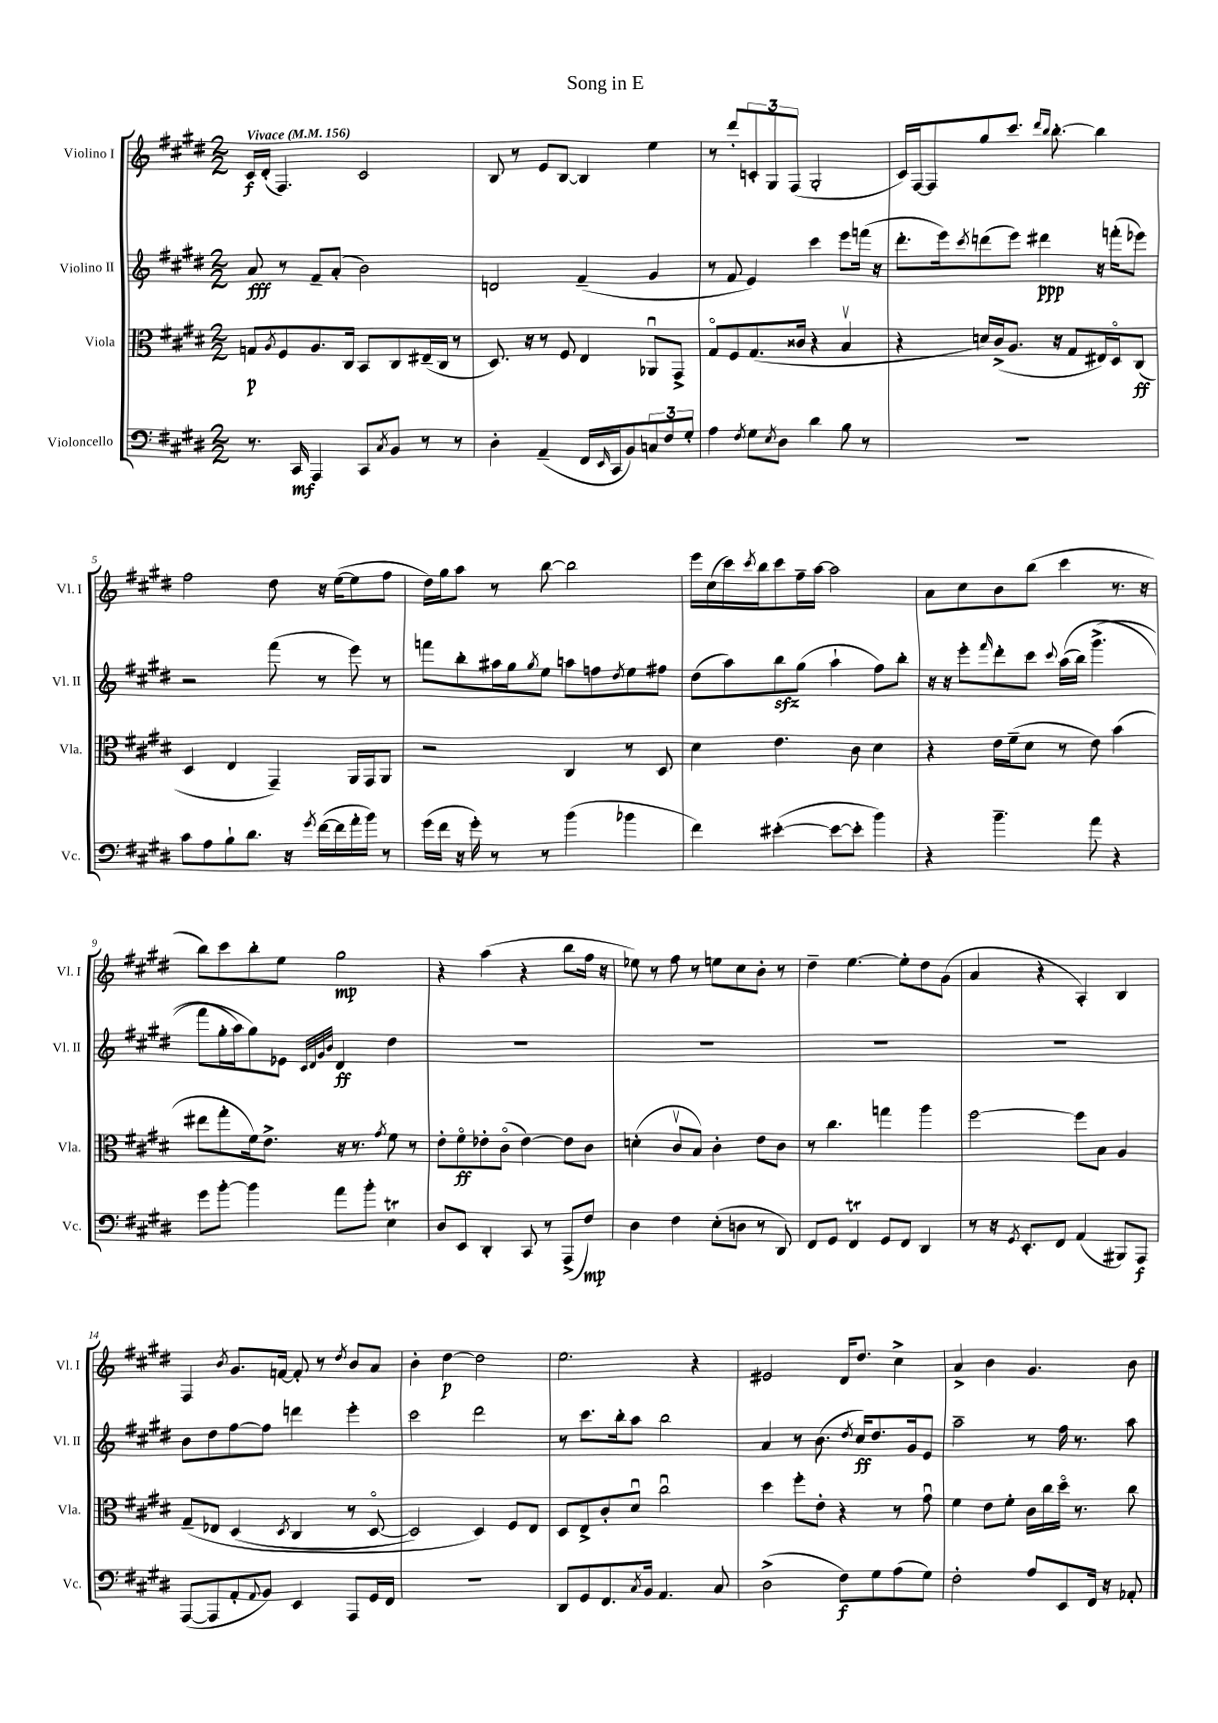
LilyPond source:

\header { title = "Song in E" }
<<
\new StaffGroup <<
\new Staff = "s0" \with { instrumentName = "Violino I" shortInstrumentName = "Vl. I" } {
    \clef treble \key e \major \numericTimeSignature \time 2/2 \tempo "Vivace" 4 = 156
    cis'16\f dis'16-.( fis4.) cis'2 |
    b8 r8 e'8 b8~ b4 e''4 |
    r8 dis'''8-. \tuplet 3/2 { c'8-. gis8 fis8( } gis2-. |
    cis'16) fis16~ fis8 gis''8 cis'''8. \grace { dis'''16 b''16 } b''8.~-. b''4 |
    fis''2 dis''8 r16 e''16~( e''8 fis''8 |
    dis''16) gis''16 a''8 r8 b''8~ b''2 |
    e'''16 cis''16( cis'''16) \acciaccatura { cis'''8 } b''16 cis'''8 fis''16-- a''16~ a''2 |
    a'8 cis''8 b'8 b''8( cis'''4 r8. r16 |
    b''8) cis'''8 b''8-. e''8 gis''2\mp |
    r4 a''4( r4 b''8 fis''16 r16 |
    ees''8) r8 fis''8 r8 e''8 cis''8 b'8-. r8 |
    dis''4-- e''4.~ e''8-. dis''8 gis'8( |
    a'4 r4 a4-.) b4 |
    fis4 \acciaccatura { b'8 } gis'8. f'16~ f'8-. r8 \acciaccatura { dis''8 } b'8 a'8 |
    b'4-. dis''4~\p dis''2 |
    e''2. r4 |
    eis'2 dis'16 dis''8. cis''4-> |
    a'4-> b'4 gis'4. b'8 \bar "|." |
}
\new Staff = "s1" \with { instrumentName = "Violino II" shortInstrumentName = "Vl. II" } {
    \clef treble \key e \major \numericTimeSignature \time 2/2
    a'8\fff r8 fis'8-- a'8-.( b'2) |
    d'2 fis'4--( gis'4 |
    r8 fis'8 e'4) cis'''4 e'''8 f'''16( r16 |
    dis'''8.-. e'''16) \acciaccatura { cis'''8 } d'''8( e'''8) dis'''4\ppp r16 f'''16-.( ees'''8) |
    r2 fis'''8( r8 e'''8) r8 |
    f'''8 b''8-. ais''16 gis''16 \acciaccatura { gis''8 } e''8 a''8 f''8 \acciaccatura { dis''8 } e''8 fis''8 |
    dis''8( a''8) b''8\sfz gis''8( a''4-! fis''8) b''8-. |
    r16 r16 e'''8-. \grace { fis'''16 } dis'''8-. cis'''8 \appoggiatura { cis'''8 } a''16(\( b''16) gis'''4.->( |
    fis'''8 gis''16-. a''16) gis''8\) ees'8 \grace { cis'32 dis'32 gis'32 b'32 } dis'4\ff dis''4 |
    R1 |
    R1 |
    R1 |
    R1 |
    b'8 dis''8 fis''8~ fis''8 d'''4 e'''4-. |
    cis'''2 dis'''2 |
    r8 cis'''8. b''16-. a''8 b''2 |
    a'4 r8 b'8.( \acciaccatura { dis''8 } cis''16\ff) dis''8. gis'16 e'8 |
    a''2-- r8 fis''16 r8. a''8 \bar "|." |
}
\new Staff = "s2" \with { instrumentName = "Viola" shortInstrumentName = "Vla." } {
    \clef alto \key e \major \numericTimeSignature \time 2/2
    g8\p \acciaccatura { a8 } fis8 a8. cis16 b,8 cis8 eis16--( cis16 r8 |
    dis8.) r16 r8 fis8 e4 aes,8\downbow gis,8-> |
    gis8\flageolet fis8 gis8.( cisis'16 r4 b4\upbow |
    r4 d'16) cis'16->( a8. r16 gis8 eis16) dis16\flageolet cis8\ff( |
    dis4 e4 gis,4--) a,16 gis,16 a,8 |
    r2 cis4 r8 dis8 |
    dis'4 e'4. cis'8 dis'4 |
    r4 e'16 fis'16--( dis'8 r8 e'8) b'4( |
    eis''8 gis''8-. fis'16) e'8.-> r16 r8. \acciaccatura { gis'8 } fis'8 r8 |
    e'8-. fis'8\flageolet\ff ees'8-. cis'8\flageolet( ees'4~) ees'8 cis'8 |
    d'4-.( cis'8\upbow b8) cis'4-. e'8 cis'8 |
    r8 cis''4. g''4 a''4 |
    fis''2~ fis''8 b8 a4 |
    gis8--\( ees8 dis4( \acciaccatura { dis8 } cis4 r8 dis8~\flageolet |
    dis2) dis4\) fis8 e8 |
    dis8 e8-> cis'8-. dis'8\downbow cis''2\downbow |
    dis''4 fis''8-. e'8-. r4 r8 gis'8\downbow |
    fis'4 e'8 fis'8-. cis'16 cis''16 dis''16\flageolet r8. cis''8 \bar "|." |
}
\new Staff = "s3" \with { instrumentName = "Violoncello" shortInstrumentName = "Vc." } {
    \clef bass \key e \major \numericTimeSignature \time 2/2
    r8. cis,16\mf a,,4 cis,8 \acciaccatura { cis8 } b,8 r8 r8 |
    dis4-. a,4--( fis,16 \grace { e,16 } cis,16 b,8) \tuplet 3/2 { c8 fis8 gis8-. } |
    a4 \acciaccatura { fis8 } gis8 \acciaccatura { e8 } dis8 dis'4 b8 r8 |
    R1 |
    cis'8 a8 b8-! dis'8. r16 \acciaccatura { gis'8 } fis'16~( fis'16 a'16-. b'16) r8 |
    gis'16( fis'16 r16 gis'16-.) r8 r8 b'4( bes'4 |
    fis'4) eis'4~-.( eis'8~ eis'8-. b'4) |
    r4 b'4.-- a'8 r4 |
    gis'8 b'8~-. b'4 a'8 b'8-. e4\trill |
    dis8 e,8 dis,4-. cis,8 r8 a,,8->( fis8\mp) |
    dis4 fis4 e8-.( d8 r8 dis,8) |
    fis,8 gis,8 fis,4\trill gis,8 fis,8 dis,4 |
    r8 r16 \acciaccatura { gis,8 } e,8.-. fis,8 a,4( bis,,8) a,,8\f |
    a,,8~( a,,8 a,8-. \appoggiatura { a,8 } b,8) e,4 a,,8 gis,16 fis,16 |
    R1 |
    dis,8 gis,8 fis,8. \acciaccatura { cis8 } b,16 a,4. cis8 |
    dis2->( fis8\f) gis8 a8( gis8) |
    fis2-. a8 e,8 fis,16 r16 aes,8-. \bar "|." |
}
>>
>>
